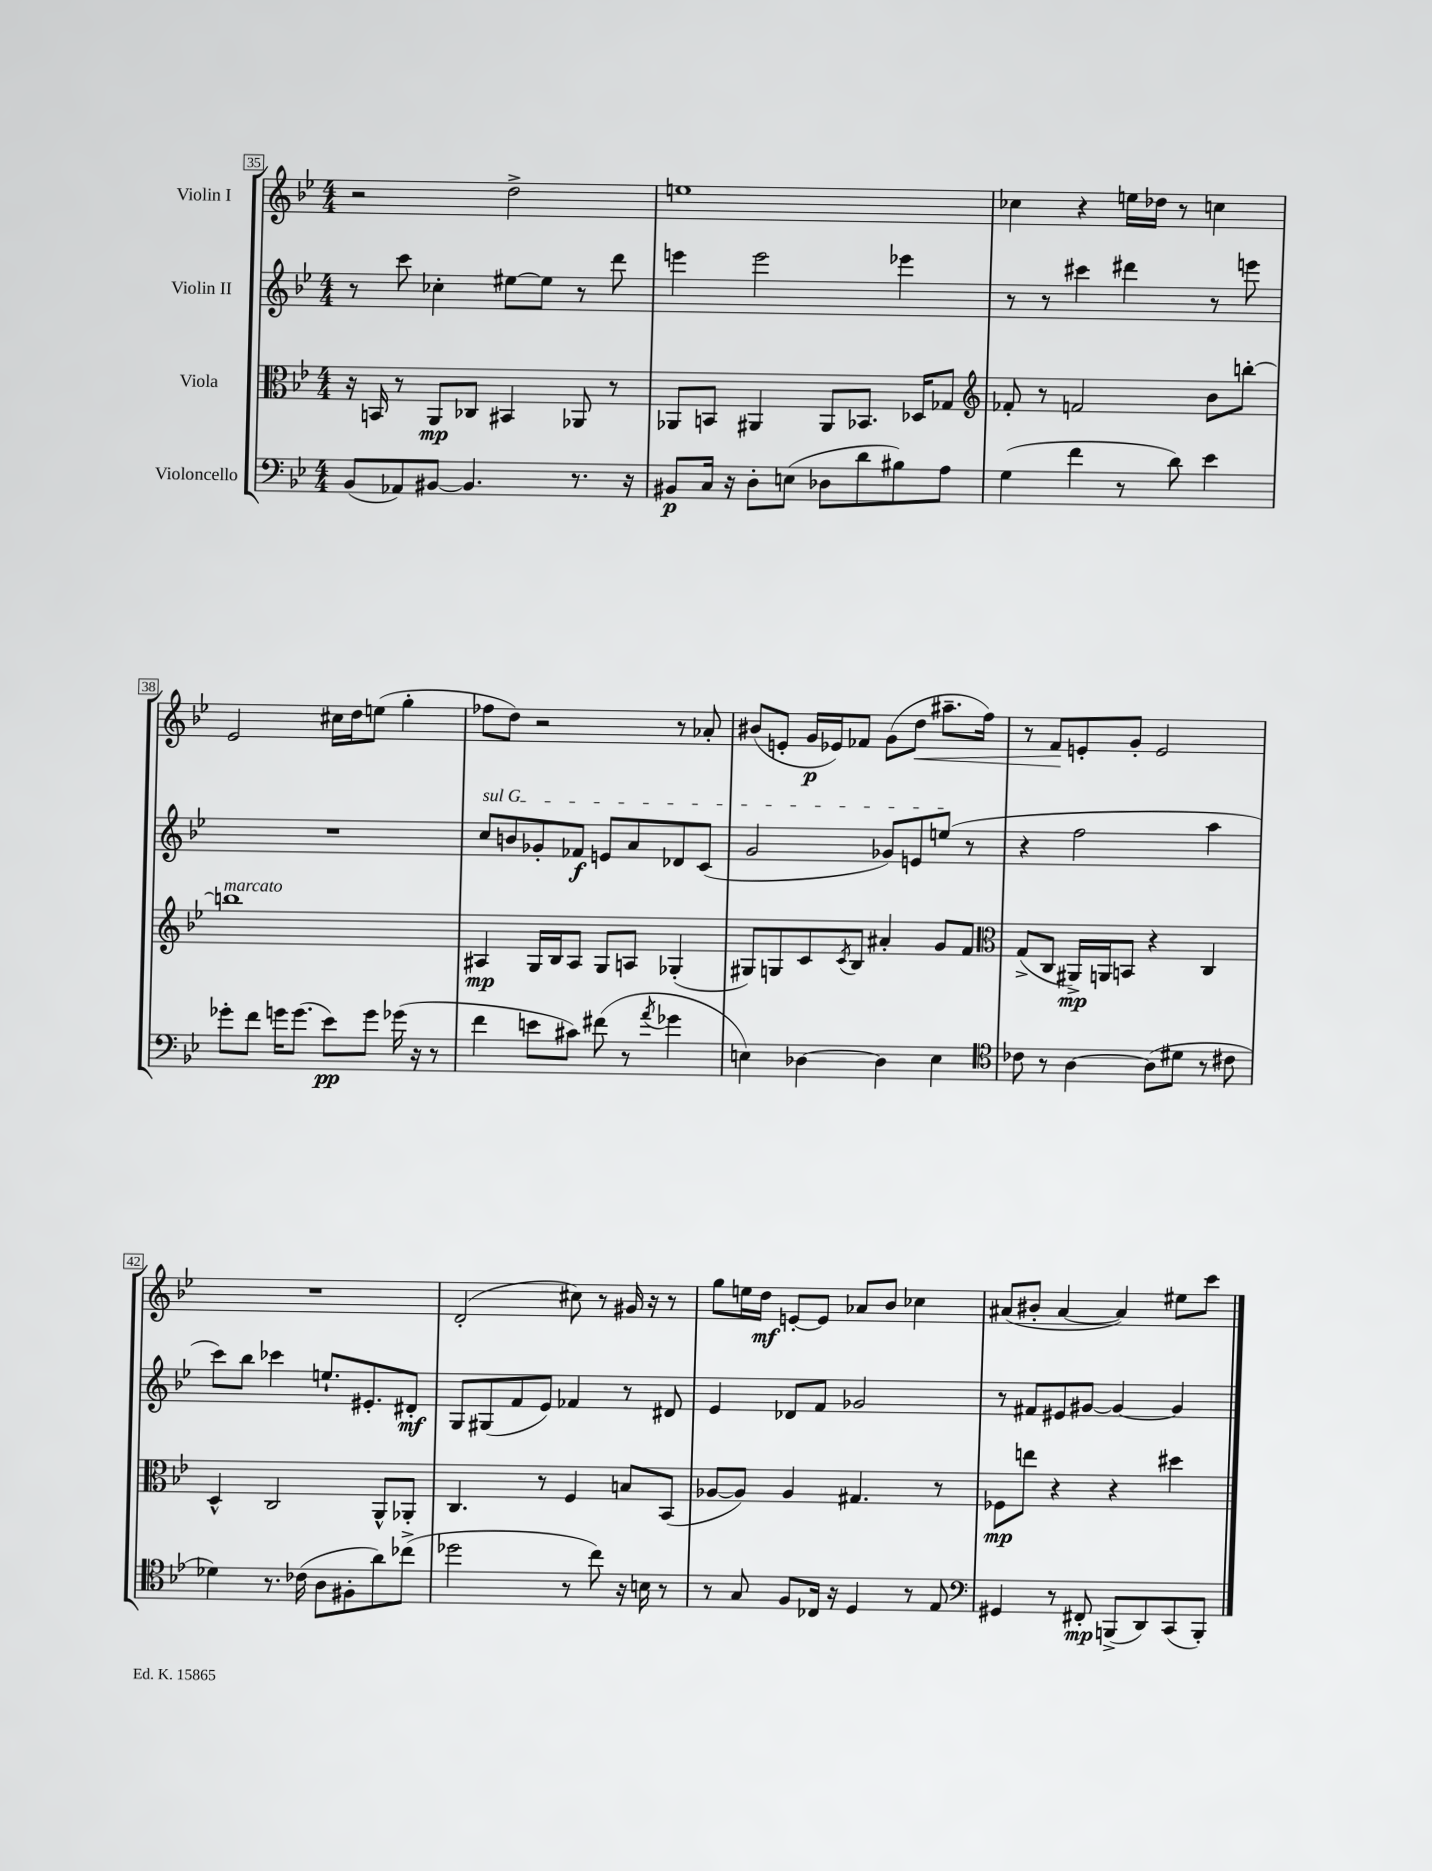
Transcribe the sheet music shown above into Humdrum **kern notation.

**kern	**dynam	**kern	**dynam	**kern	**dynam	**kern	**dynam
*part4	*part4	*part3	*part3	*part2	*part2	*part1	*part1
*staff4	*staff4	*staff3	*staff3	*staff2	*staff2	*staff1	*staff1
*I"Violoncello	*	*I"Viola	*	*I"Violin II	*	*I"Violin I	*
*clefF4	*	*clefC3	*	*clefG2	*	*clefG2	*
*k[b-e-]	*	*k[b-e-]	*	*k[b-e-]	*	*k[b-e-]	*
*M4/4	*	*M4/4	*	*M4/4	*	*M4/4	*
=35	=35	=35	=35	=35	=35	=35	=35
(8BB-/L	.	16r	.	8r	.	2r	.
.	.	16BBn/	.	.	.	.	.
8AA-X/)	.	8r	.	8ccc\	.	.	.
[8BB#X/J	.	8AA/L	mp	4cc-X'\	.	.	.
4.BB#/]	.	8C-X/J	.	.	.	.	.
.	.	4BB#X/	.	[8ee#X\L	.	2dd^\	.
.	.	.	.	8ee#\J]	.	.	.
8.r	.	8AA-X/	.	8r	.	.	.
.	.	8r	.	8ddd\	.	.	.
16r	.	.	.	.	.	.	.
=36	=36	=36	=36	=36	=36	=36	=36
8BB#X/L	p	8AA-X/L	.	4eeen\	.	1een	.
16C/Jk	.	8BBn/J	.	.	.	.	.
16r	.	.	.	.	.	.	.
8D'\L	.	4AA#X/	.	2eee\	.	.	.
(8En\J	.	.	.	.	.	.	.
8D-X\L	.	8AA#/L	.	.	.	.	.
8d\	.	8.BB-X/J	.	.	.	.	.
8B#X\)	.	.	.	4eee-X\	.	.	.
.	.	16D-X/KL	.	.	.	.	.
8A\J	.	8G-X/J	.	.	.	.	.
=37	=37	=37	=37	=37	=37	=37	=37
*	*	*clefG2	*	*	*	*	*
(4G\	.	8f-X'/	.	8r	.	4cc-X\	.
.	.	8r	.	8r	.	.	.
4f\	.	2fn/	.	4ccc#X\	.	4r	.
8r	.	.	.	4ddd#X\	.	16een\LL	.
.	.	.	.	.	.	16dd-X\JJ	.
8d\)	.	.	.	.	.	8r	.
4e-\	.	8b-\L	.	8r	.	4ccn\	.
.	.	[8bbn'\J	.	8eeen\	.	.	.
!!LO:LB:g=z
=38	=38	=38	=38	=38	=38	=38	=38
!	!	!LO:TX:a:i:t=marcato	!	!	!	!	!
8g-X'\L	.	1bbn]	.	1r	.	2e-/	.
8f\J	.	.	.	.	.	.	.
16gn\KL	.	.	.	.	.	.	.
(8.g\J	.	.	.	.	.	.	.
8e-\L)	pp	.	.	.	.	16cc#X\LL	.
.	.	.	.	.	.	16dd\J	.
8g\J	.	.	.	.	.	(8een\J	.
(16g-X\	.	.	.	.	.	4gg'\	.
16r	.	.	.	.	.	.	.
8r	.	.	.	.	.	.	.
=39	=39	=39	=39	=39	=39	=39	=39
!	!	!	!	!LO:TX:a:i:t=sul G	!	!	!
4f\	.	4A#X/	mp	8cc/L	.	8ff-X\L	.
.	.	.	.	8bn/	.	8dd\J)	.
8en\L	.	16G/LL	.	8g-X'/	.	2r	.
.	.	16B-/J	.	.	.	.	.
8c#X\J)	.	8A#/J	.	8f-X/J	f	.	.
(8f#X\	.	8G/L	.	8en/L	.	.	.
8r	.	8An/J	.	8a/	.	.	.
8qa/	.	.	.	.	.	.	.
4g-X\	.	(4G-X'/	.	8d-X/	.	8r	.
.	.	.	.	(8c/J	.	8a-X'/	.
=40	=40	=40	=40	=40	=40	=40	=40
4En\)	.	8G#X/L)	.	2g/	.	(8b#X/L	.
.	.	8Gn/	.	.	.	8en'/J	.
[4D-X\	.	8c/	.	.	.	16g/LL	p
.	.	.	.	.	.	16e-X/J)	.
.	.	8qc/	.	.	.	.	.
.	.	8B-/J	.	.	.	8f-X/J	.
4D-\]	.	4a#X'/	.	8g-X/L)	.	(8g\L	.
!	!	!	!	!	!	!	!LO:HP:b
.	.	.	.	8en/	.	8dd\J	<
4E\	.	8g/L	.	(8een/J	.	8.aa#X~\L	.
.	.	8f/J	.	8r	.	.	.
.	.	.	.	.	.	16ff\Jk)	.
=41	=41	=41	=41	=41	=41	=41	=41
*clefC4	*	*clefC3	*	*	*	*	*
8c-X\	.	(8G^/L	.	4r	.	8r	.
8r	.	8C/J	.	.	.	8f/L	.
[4A\	.	16AA#X^/LL)	mp	2ff\	.	8en'/	[
.	.	16AAn/J	.	.	.	.	.
.	.	8BBn/J	.	.	.	8g'/J	.
(8A\L]	.	4r	.	.	.	2e/	.
8d#X\J	.	.	.	.	.	.	.
8r	.	4C/	.	4aa\	.	.	.
8c#X\	.	.	.	.	.	.	.
!!LO:LB:g=z
=42	=42	=42	=42	=42	=42	=42	=42
4d-X\)	.	4D^^/	.	8ccc\L)	.	1r	.
.	.	.	.	8bb-\J	.	.	.
8.r	.	2C/	.	4ccc-X\	.	.	.
(16c-X\	.	.	.	.	.	.	.
8A\L	.	.	.	8.een`/L	.	.	.
8F#X'\	.	.	.	.	.	.	.
.	.	.	.	8.e#X'/	.	.	.
8a\)	.	8AA^^/L	.	.	.	.	.
(8cc-X^\J	.	8AA-X'/J	.	8d#X'/J	mf	.	.
=43	=43	=43	=43	=43	=43	=43	=43
2dd-X\	.	4.C/	.	8G/L	.	(2d'/	.
.	.	.	.	(8G#X/	.	.	.
.	.	.	.	8f/	.	.	.
.	.	8r	.	8e-/J)	.	.	.
8r	.	4F/	.	4f-X/	.	8cc#X\)	.
8cc\)	.	.	.	.	.	8r	.
16r	.	8Bn/L	.	8r	.	16g#X/	.
16Bn\	.	.	.	.	.	16r	.
8r	.	(8BB-/J	.	8d#X/	.	8r	.
=44	=44	=44	=44	=44	=44	=44	=44
8r	.	[8A-X/L	.	4e-/	.	8gg\L	.
8G/	.	8A-/J])	.	.	.	16een\L	.
.	.	.	.	.	.	16dd\JJ	mf
8F/L	.	4A-/	.	8d-X/L	.	[8en'/L	.
16C-X/Jk	.	.	.	8f/J	.	8e/J]	.
16r	.	.	.	.	.	.	.
4D/	.	4.G#X/	.	2g-X/	.	8a-X/L	.
.	.	.	.	.	.	8b-/J	.
8r	.	.	.	.	.	4cc-X\	.
8E-/	.	8r	.	.	.	.	.
=45	=45	=45	=45	=45	=45	=45	=45
*clefF4	*	*	*	*	*	*	*
4GG#X/	.	8F-X\L	mp	8r	.	(8a#X/L	.
.	.	8een\J	.	8f#X/L	.	8b#X'/J	.
8r	.	4r	.	8e#X/	.	[4a#/	.
8FF#X'/	mp	.	.	[8g#X/J	.	.	.
(8BBBn^/L	.	4r	.	4g#/_	.	4a#/])	.
8DD/)	.	.	.	.	.	.	.
(8CC/	.	4dd#X\	.	4g#/]	.	8ee#X\L	.
8BBB'/J)	.	.	.	.	.	8ccc\J	.
==	==	==	==	==	==	==	==
*-	*-	*-	*-	*-	*-	*-	*-
